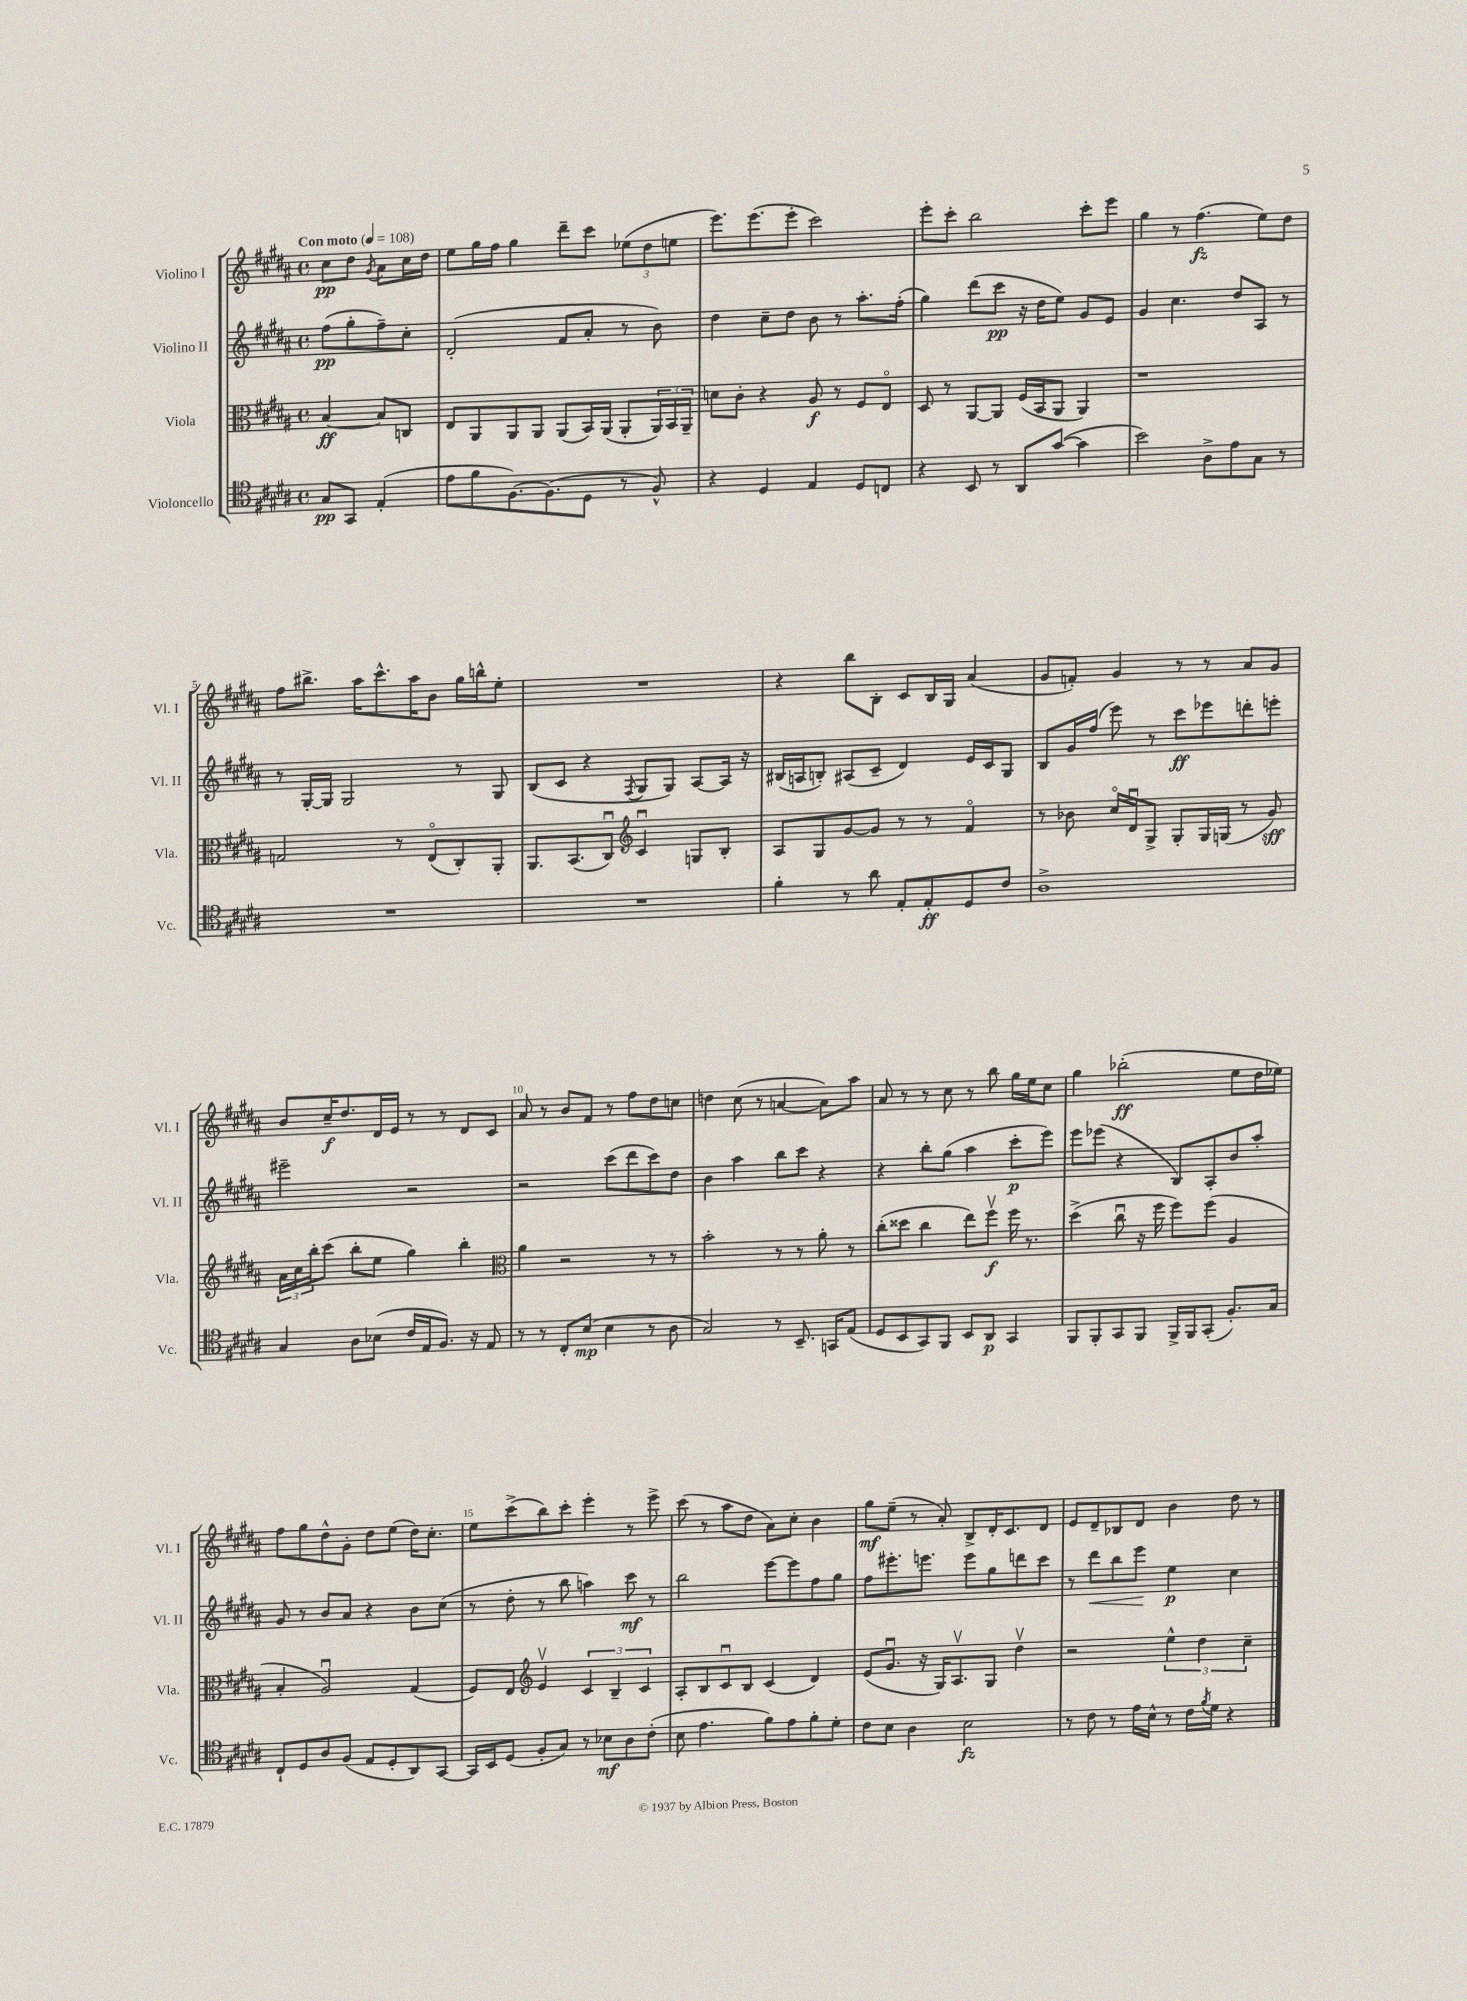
<<
\new StaffGroup <<
\new Staff = "s0" \with { instrumentName = "Violino I" shortInstrumentName = "Vl. I" } {
    \clef treble \key b \major \defaultTimeSignature \time 4/4 \partial 2 \tempo "Con moto" 4 = 108
    cis''8\pp dis''8 \acciaccatura { gis'8 } ais'8 cis''16 dis''16 |
    e''8 gis''16 fis''16 gis''4 dis'''8-- cis'''8 \tuplet 3/2 { ees''8( dis''8 e''8 } |
    e'''8.) e'''8.( e'''8-. cis'''2) |
    e'''8-. cis'''8-. b''2 cis'''8-. e'''8 |
    gis''4 r8 fis''4.\fz( e''8) dis''8 |
    fis''8 bis''8.-> ais''16 cis'''8.-^ ais''16 b'8 gis''16 b''16-^ e''8-. |
    R1 |
    r4 b''8 b8-. cis'8 b16 gis16 ais'4( |
    gis'8 f'8-.) gis'4 r8 r8 ais'8 gis'8 |
    b'8 cis''16--\f dis''8. dis'16 e'16 r8 r8 dis'8 cis'8 |
    ais'8 r8 b'8 fis'8 r8 fis''8 dis''8 c''8 |
    d''4 cis''8( r8 a'4~ a'8) ais''8 |
    ais'8 r8 r8 cis''8 r8 b''8 gis''16 e''16 cis''8 |
    gis''4 bes''2-.\ff( e''8 dis''16 ees''16) |
    fis''8 gis''8 dis''8-^ gis'8-. dis''8 e''8( dis''16) cis''8.-. |
    e''8 cis'''8->( b''8) cis'''8-. e'''4-. r8 e'''8-> |
    cis'''8( r8 ais''8 dis''8 ais'8) cis''8-. b'4 |
    gis''8\mf e''8--( r8 ais'8-.) b8-> dis'16-. cis'8. dis'8 |
    e'8 dis'8-- bes8 dis'8 b'4 dis''8 r8 \bar "|." |
}
\new Staff = "s1" \with { instrumentName = "Violino II" shortInstrumentName = "Vl. II" } {
    \clef treble \key b \major \defaultTimeSignature \time 4/4 \partial 2
    fis''8\pp( gis''8-. fis''8--) cis''8-. |
    dis'2-.( fis'8 ais'8-. r8 b'8) |
    dis''4 cis''8-- dis''8 b'8 r8 ais''8.-. fis''16-.( |
    gis''4) dis'''8( cis'''8\pp r16 dis''16 e''8) gis'8 e'8 |
    gis'4 cis''4. dis''8 ais8 r8 |
    r8 gis16~-. gis16 gis2 r8 gis8 |
    b8( cis'8 r4 \acciaccatura { fis8 } gis8 gis8) ais8~ ais16 r16 |
    bis16( a16 b8-.) ais8( cis'8-- dis'4) e'16 cis'16 gis8 |
    b8 gis'16 fis''16( e'''8) r8 cis'''8\ff ees'''8 d'''8-. e'''8-. |
    eis'''2-- r2 |
    r2 cis'''8( dis'''8 cis'''8) dis''8 |
    b'4 ais''4 b''8 cis'''8 r4 |
    r4 b''8-. gis''8( ais''4 cis'''8-.\p e'''8) |
    e'''8 ees'''8( r4 b8) ais8-. b'8 ais''8-. |
    gis'8 r8 b'8 ais'8 r4 b'8 cis''8( |
    r8 dis''8-. r8 b''8 a''4) cis'''8\mf r8 |
    b''2 e'''8~ e'''8 fis''8 gis''8 |
    fis''8 eis'''8.-. e'''8. e'''8 gis''8 d'''8 cis'''8 |
    r8 dis'''8\< b''8 e'''8\! e''4\p cis''4 \bar "|." |
}
\new Staff = "s2" \with { instrumentName = "Viola" shortInstrumentName = "Vla." } {
    \clef alto \key b \major \defaultTimeSignature \time 4/4 \partial 2
    b4~\ff b8 c8 |
    e8 ais,8 ais,8 ais,8 ais,8( b,16) ais,16( ais,8-. \tuplet 3/2 { ais,16) b,16 ais,16-- } |
    d'8 cis'8-. r4 ais8\f r8 fis8 e8\flageolet |
    dis8 r8 ais,8~ ais,8 fis16( b,16 ais,8 ais,4) |
    r1 |
    g2 r8 e8\flageolet( cis8-.) ais,8-. |
    ais,8. b,8.( cis8\downbow) \clef treble cis'4\downbow g8 b8-. |
    ais8 gis8 gis'8~ gis'8 r8 r8 fis'4\flageolet |
    r8 bes'8 cis''16\flageolet dis'16\downbow gis8-> gis8-. gis16 g16( r8 gis'8\sff) |
    \tuplet 3/2 { ais'16 cis''16 b''16-. } cis'''8( b''8-. e''8 gis''4) b''4-. |
    \clef alto ais'4 r2 r8 r8 |
    b'2-. r8 r8 ais'8-. r8 |
    cis''8-.( disis''8 cis''4 e''8) fis''8\upbow\f fis''16 r8. |
    dis''4->( cis''8\downbow r16 fis''16 fis''8) fis''8( ais4 |
    b4-. ais2\downbow) gis4( |
    fis8) e8 \clef treble e'4\upbow \tuplet 3/2 { cis'4 b4-- cis'4 } |
    ais8-. b8 cis'8\downbow b8 cis'4( dis'4) |
    e'8( gis'8.\downbow r16 gis16) ais8.\upbow gis8 dis''4\upbow |
    r2 \tuplet 3/2 { e''4-^ dis''4 cis''4-- } \bar "|." |
}
\new Staff = "s3" \with { instrumentName = "Violoncello" shortInstrumentName = "Vc." } {
    \clef tenor \key b \major \defaultTimeSignature \time 4/4 \partial 2
    gis8\pp gis,8 e4-.( |
    e'8 fis'8 fis8.~) fis8.( dis8 r8 fis8-^) |
    r4 dis4 e4 dis8 c8 |
    r4 b,8 r8 ais,8 gis'8~( gis'4 |
    b'2) ais8-> e'8 gis8 r8 |
    R1 |
    R1 |
    fis'4-. r8 ais'8 e8-. e8-.\ff dis8 cis'8 |
    ais1-> |
    gis4 ais8 bes8( cis'16 e16 fis8.) r16 e8 |
    r8 r8 cis8-. b8\mp( b4 r8 ais8 |
    gis2) r8 b,8.-- g,16 e8( |
    dis8 b,8 gis,8) fis,8 b,8 ais,8\p gis,4 |
    fis,8 fis,8-. gis,8 fis,8 fis,16-> fis,16 gis,8-.( fis8.-.) gis16 |
    cis8-! dis8 ais8 fis8( e8 dis8-. ais,8) gis,8~ |
    gis,16 b,16 dis8( fis8-. gis8) r8 bes8\mf ais8 cis'8-.( |
    b8 e'4. fis'8) e'8 fis'8-. dis'8-. |
    cis'8 b8 ais4 b2\fz |
    r8 cis'8 r8 e'16 b16-^ r8 cis'16 \acciaccatura { fis'8 } dis'16 r4 \bar "|." |
}
>>
>>
\layout { \context { \Score \override BarNumber.break-visibility = ##(#f #t #t) barNumberVisibility = #(every-nth-bar-number-visible 5) } }
